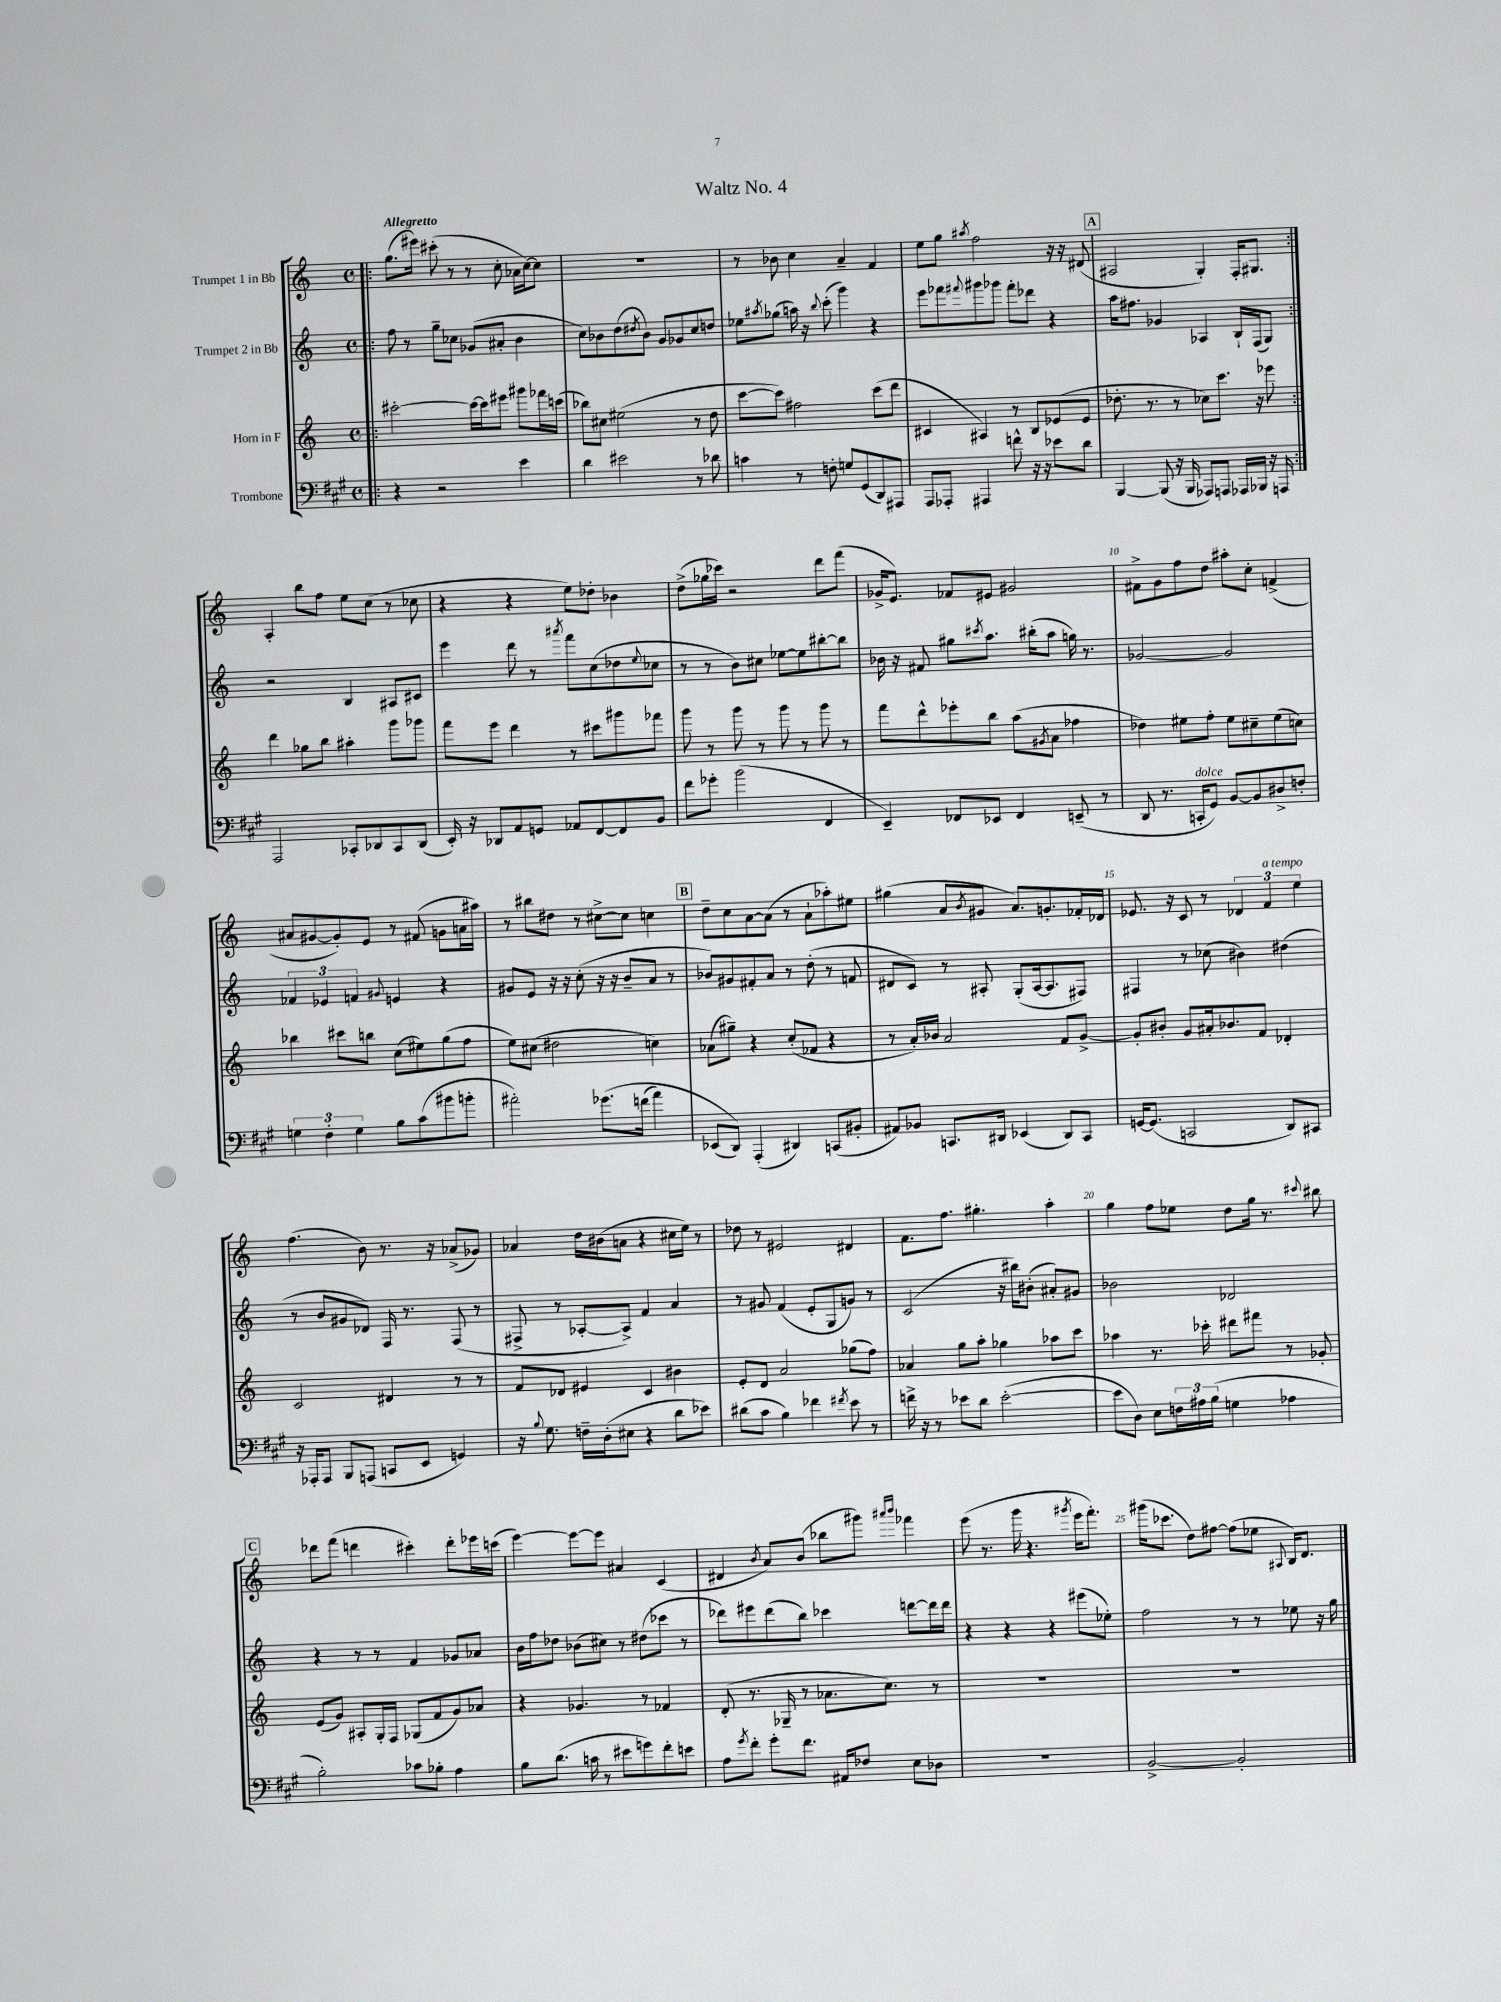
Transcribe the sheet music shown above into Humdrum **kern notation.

**kern	**kern	**kern	**kern
*staff4	*staff3	*staff2	*staff1
*clefF4	*clefG2	*clefG2	*clefG2
*k[f#c#g#]	*k[]	*k[]	*k[]
*M4/4	*M4/4	*M4/4	*M4/4
*met(c)	*met(c)	*met(c)	*met(c)
=!|:	=!|:	=!|:	=!|:
4r	[2ccc#'\	8ff\	(8.gg\L
.	.	8r	.
.	.	.	16eee#\Jk)
2r	.	8gg~\L	(8ccc#'\
.	.	8cc-\J	8r
.	16ccc#\_LL	(8g-/L	8r
.	16ccc#\]J	.	.
.	8eee#\J	8a#'/J	8cc'\
4e\	8ggg#\L	4b\	16a-\LL
.	.	.	[16cc\J)
.	16fff-\L	.	8cc\]J
.	(16ccc\JJ	.	.
=	=	=	=
4d\	8bb-\L)	8cc\L)	1r
.	8cc#\J	8b-\	.
2e#\	(2ee#\	(8dd\	.
.	.	8qdd#/	.
.	.	8b-\J)	.
.	.	8g/L	.
.	.	8g-/	.
8r	8r	8cc/	.
8d-\	8dd\	8dd/J	.
=	=	=	=
4c\	[8ccc\L	8ee-\L	8r
.	.	8qaa#/	.
.	8ccc\]J)	(8gg-\J	8b-\
8r	2ff#\	16aa\)	4cc\
.	.	16r	.
.	.	8qqbb/	.
8F'\	.	(8ccc'\	.
8G/L	.	4ggg\)	4a~/
(8GG#/	.	.	.
8DD/)	(8ccc\L	4r	4f/
8AAA#/J	8ddd\J	.	.
=	=	=	=
8AAA/L	4c#/	8eee\L	8ee\L
8AAA-'/J	.	8fff-\	8gg\J
.	.	8qqfff#/	8qaa#/
4AAA#/	4A#/)	8ggg#\	2ff\
.	.	8ggg-\J	.
8f^^\	8r	8fff#'\L	.
16r	8B/L	8ddd-\J	.
16r	.	.	.
8e-\L	(8e-/	4r	16r
.	.	.	16r
8d\J	8e-/J	.	(8d#/
=	=	=	=
[4BBB/	8.dd-'\	16aa\LK	2A#/
.	.	8.ff#\J	.
.	8.r	.	.
(8BBB/]	.	4g-/	.
16r	8r	.	.
16BBB/	.	.	.
8AAA-/L)	8cc-\L)	4A-/	4G'/)
8AAA/J	8.ccc\J	.	.
16AAA-/LL	.	16B`/LL	16F'/LK
16BBB-/JJ	16r	(16F/J	8.G#/J
16r	8eee-\	8G/J)	.
16AAA/	.	.	.
=:|!	=:|!	=:|!	=:|!
2AAA/	4ddd\	2r	4A'/
.	8gg-\L	.	8bb\L
.	8bb\J	.	8ff\J
8CC-'/L	4aa#'\	4B/	8ee\L
8DD-/	.	.	(8cc\J
8CC-/	8ggg\L	8A#/L	8r
(8DD-/J	8ggg-\J	8c#/J	8cc-\
=	=	=	=
16EE'/)	8fff\L	4eee\	4r
16r	.	.	.
8DD-/L	8eee\J	.	.
8AA/	4ddd\	8ddd\	4r
8GG/J	.	8r	.
.	.	8qaaa#/	.
8AA-/L	8r	8fff\L	8ee\L)
[8FF#/	8ccc#\L	(8cc\	8dd-'\J
8FF#/]	8ggg#\	8dd-\	4b-\
.	.	8qqee/	.
8BB/J	8fff-\J	8cc-\J	.
=	=	=	=
8f#\L	8ggg\	8r	(8dd^\L
8g-'\J	8r	8r	16gg-\L
.	.	.	16ccc-\JJ)
(2b\	8ggg\	8b\L)	2r
.	8r	8cc#\J	.
.	8ggg\	[8ee-\L	.
.	8r	8ee-\]	.
4FF#/	8ggg\	[8bb#'\	8ddd\L
.	8r	8bb#\]J	(8fff\J
=	=	=	=
4EE~/)	8fff\L	16b-\	16g-^/LK
.	.	16r	8.e/J)
.	8ddd^^\	8f#/	.
8FF-/L	8eee-'\	8gg#\L	8f-/L
.	.	8qccc#/	.
8EE-/J	8bb\J	8.aa\J	8e#/J
4FF-/	(8aa\L	.	2g#/
.	.	(16bb#'\LK	.
.	8qg#/	.	.
.	8a\J	8aa\J	.
(8EE~/	4ff-\	16gg\)	.
.	.	8.r	.
8r	.	.	.
=	=	=	=
8DD/	4dd-\)	[2g-/	8f#^\L
8.r	.	.	8g\
.	8ee#\L	.	8ff\
16CC'/LK	.	.	.
8GG#/J)	8ff'\J	.	8dd\J
[8BB/L	8ee#\L	2g-/]	8aa#'\L
8BB/]	8cc#~\	.	8cc'\J
8D#^/	(8ee#\	.	(4f^/
8F'/J	8cc\J)	.	.
=	=	=	=
6G\	4bb-\	6f-/	8a#/L
.	.	.	[8g#/
6F#'\	.	6e-/	.
.	8ccc#\L	.	8g#'/])
6G\	.	6f/	.
.	8bb\J	.	8e/J
.	.	8qqg#/	.
8B\L	(8cc\L	4e/	8r
(8c#\	8ee#\)	.	(8f#/
8b#\	(8gg\	4r	8g\L
8b'\J	8ff\J	.	16a\L
.	.	.	16aa#\JJ)
=	=	=	=
2a#'\)	8ee\L)	8g#/L	8r
.	(8cc#\J	8e/J	8bb#\L
.	2dd#\	16r	8dd#\J
.	.	16r	.
.	.	(8cc'\	8r
&(8.g-\L	.	16r	[8cc#^\L
.	.	16r	.
.	.	8b~/L	8cc#\]J
(16f\Jk	.	.	.
4a#\)	4cc\)	8a/J	4cc\
.	.	8r	.
=	=	=	=
(8EE-/L	(8a-\L	8b-/L)	8dd~\L
8DD/J)&)	8gg#~\J)	8g#/	8cc\
(4AAA'/	4r	8f#'/	[8a\
.	.	8a/J	(8a\]J
4DD#/)	(8cc'/L	8r	8r
.	8f-/J	(8dd'\	8a`\L
(8CC/L	4r	8r	8aa-'\)
8BB#'/J	.	8f/	8ee#\J
=	=	=	=
8AA#/L)	8r	8d#/L	(4gg#\
8BB-/J	16a'/LL)	8c/J)	.
.	16b-/JJ	.	.
8.CC/L	2a/	8r	8a/L
.	.	.	8qb/
.	.	8A#'/	8g#/J
16DD#/Jk	.	.	.
(4EE-/	.	(8G'/L	8.a/L)
.	.	[16A#/k	.
.	.	8.A#/]	8.g'/
8DD#/L)	8f/L	.	.
8CC/J	[8g^/J	8F#/J)	16f-'/L
.	.	.	16d-/JJ
=	=	=	=
[16GG/LK	8g'/]L	4F#/	8.e-/
(8.GG/]J	.	.	.
.	8b#'/J	.	.
.	.	.	16r
2CC/	8g/L	8r	8c/
.	16a#'/k	(8cc-\	8r
.	8.b-/	.	.
.	.	4b#\)	6d-/
.	8f/J	.	.
.	.	.	6f/
8DD/L)	4d-'/	(4dd#\	.
.	.	.	6ee\
8CC#/J	.	.	.
=	=	=	=
16r	2c/	8r	(4.ff\
16AAA-'/LK	.	.	.
8AAA-/J	.	8b/L	.
8BBB/L	.	8g#/	.
(8AAA/J	.	8d-/J)	8b\)
8CC/L	4d#/	16F/	8.r
.	.	8.r	.
8EE/J	.	.	.
.	.	.	16r
4GG/)	8r	(8F/	(8a-^/L
.	8r	8r	8g-/J)
=	=	=	=
16r	8f/L	8F#^/	4a-/
8qqB/	.	.	.
8.G#\	.	.	.
.	8d-/J	8r	.
16F~\LL	4e#/	[8A-'/L	16dd\LL
(16D'\J	.	.	(16b#\J
8E#\J	.	8A-^/]J)	8a\J
4r	4c/	4f/	4r
8d\L	4b#\	4a/	16cc#\LL
.	.	.	16ee\JJ)
8e-\J)	.	.	8r
=	=	=	=
(8d#\L	8e'/L	8r	8dd-\
8c#\J	8d/J	8g#/	8r
4B\)	2a/	(4f/	2e#/
4f-\	.	8e'/L	.
.	.	8G/	.
8qf#/	.	.	.
8e\	(8gg-\L	8g/J)	4d#/
8r	8ff\J)	8r	.
=	=	=	=
16f^\	4a-/	(2c/	8.f\L
16r	.	.	.
8r	.	.	.
.	.	.	8.ff\J
8e-\L	8gg\L	.	.
8d\J	8aa'\J	.	4.gg#'\
([2e-'\	4gg-\	16r	.
.	.	16bb#\LK)	.
.	.	(8b#'\J	.
.	8aa-\L	8a#'/L)	4aa'\
.	8ccc\J	8g#/J	.
=	=	=	=
8e-\]L	4aa-\	2b-\	4gg\
8D\J)	.	.	.
8E\L	8.r	.	8ff\L
24F\L	.	.	8ee-\J
24A#\	.	.	.
.	16ccc-'\	.	.
(24B\JJ	.	.	.
4G\	8ddd#\L	2d-/	8dd\L
.	8fff#\J	.	16gg\Jk
.	.	.	8.r
4A-\	8r	.	.
.	.	.	8qqccc#/
.	8g-'/	.	8bb#\
=	=	=	=
2B'\)	(8e/L	4r	8ddd-\L
.	8g/J)	.	(8fff\J
.	8A#'/L	8r	4ddd\
.	16G'/L	8r	.
.	16F/JJ	.	.
8c-\L	(8G-/L	4f/	4ccc#'\)
8B-'\J	8f/	.	.
4A\	8g/)	8g-/L	8ddd'\L
.	8a-/J	8a-/J	16eee-\L
.	.	.	(16ccc\JJ
=	=	=	=
8B\L	4r	16b\LL	[4eee\)
.	.	16ff\J	.
(8.d\J	.	8dd-\J	.
.	4.g-/	(8b-\L	8eee\_L
16c\	.	.	.
8r	.	8cc#\J)	8eee\]J
8e#\L	.	8r	4a#/
8g\)	8r	(8dd#\L	.
8f#'\	4f-/	8ccc-\J	(4c/
8e\J	.	8r	.
=	=	=	=
8A\L	(8d'/	8ddd-\L)	4d#/
8qg#/	.	.	.
8f#'\J	8.r	8eee#\	.
.	.	.	8qb/
8g#'\L	.	(8ddd-\	8a/L)
.	16G-~/	.	.
8.f#\J	8r	8bb\J)	(8b/J
.	8.a-\L	4ccc-\	8bb-\L
16AA#/LK	.	.	.
8F-/J	.	.	8ggg#\J)
.	8.cc\J)	.	.
.	.	.	16qqaaa#/LL
.	.	.	16qqbbb/JJ
8E\L	.	[8ddd\L	4fff-\
8D-\J	8r	16ddd\]L	.
.	.	16ddd\JJ	.
=	=	=	=
1r	1r	4r	(8eee\
.	.	.	8.r
.	.	4r	.
.	.	.	16ggg\
.	.	.	4.r
.	.	4r	.
.	.	.	8qggg#/
.	.	(8eee#\L	16eee\LK
.	.	.	8.fff'\J)
.	.	8ee-'\J)	.
=	=	=	=
[2BB^/	1r	2ff\	(16ggg#\LK
.	.	.	8.ccc-\J
.	.	.	8dd\L)
.	.	.	[8ff#\J
2BB'/]	.	8r	(8ff#\]L
.	.	8r	8ee-\J
.	.	.	8qqA#/
.	.	8ee-\	16B/LK)
.	.	.	8.d/J
.	.	16r	.
.	.	16gg\	.
==	==	==	==
*-	*-	*-	*-
